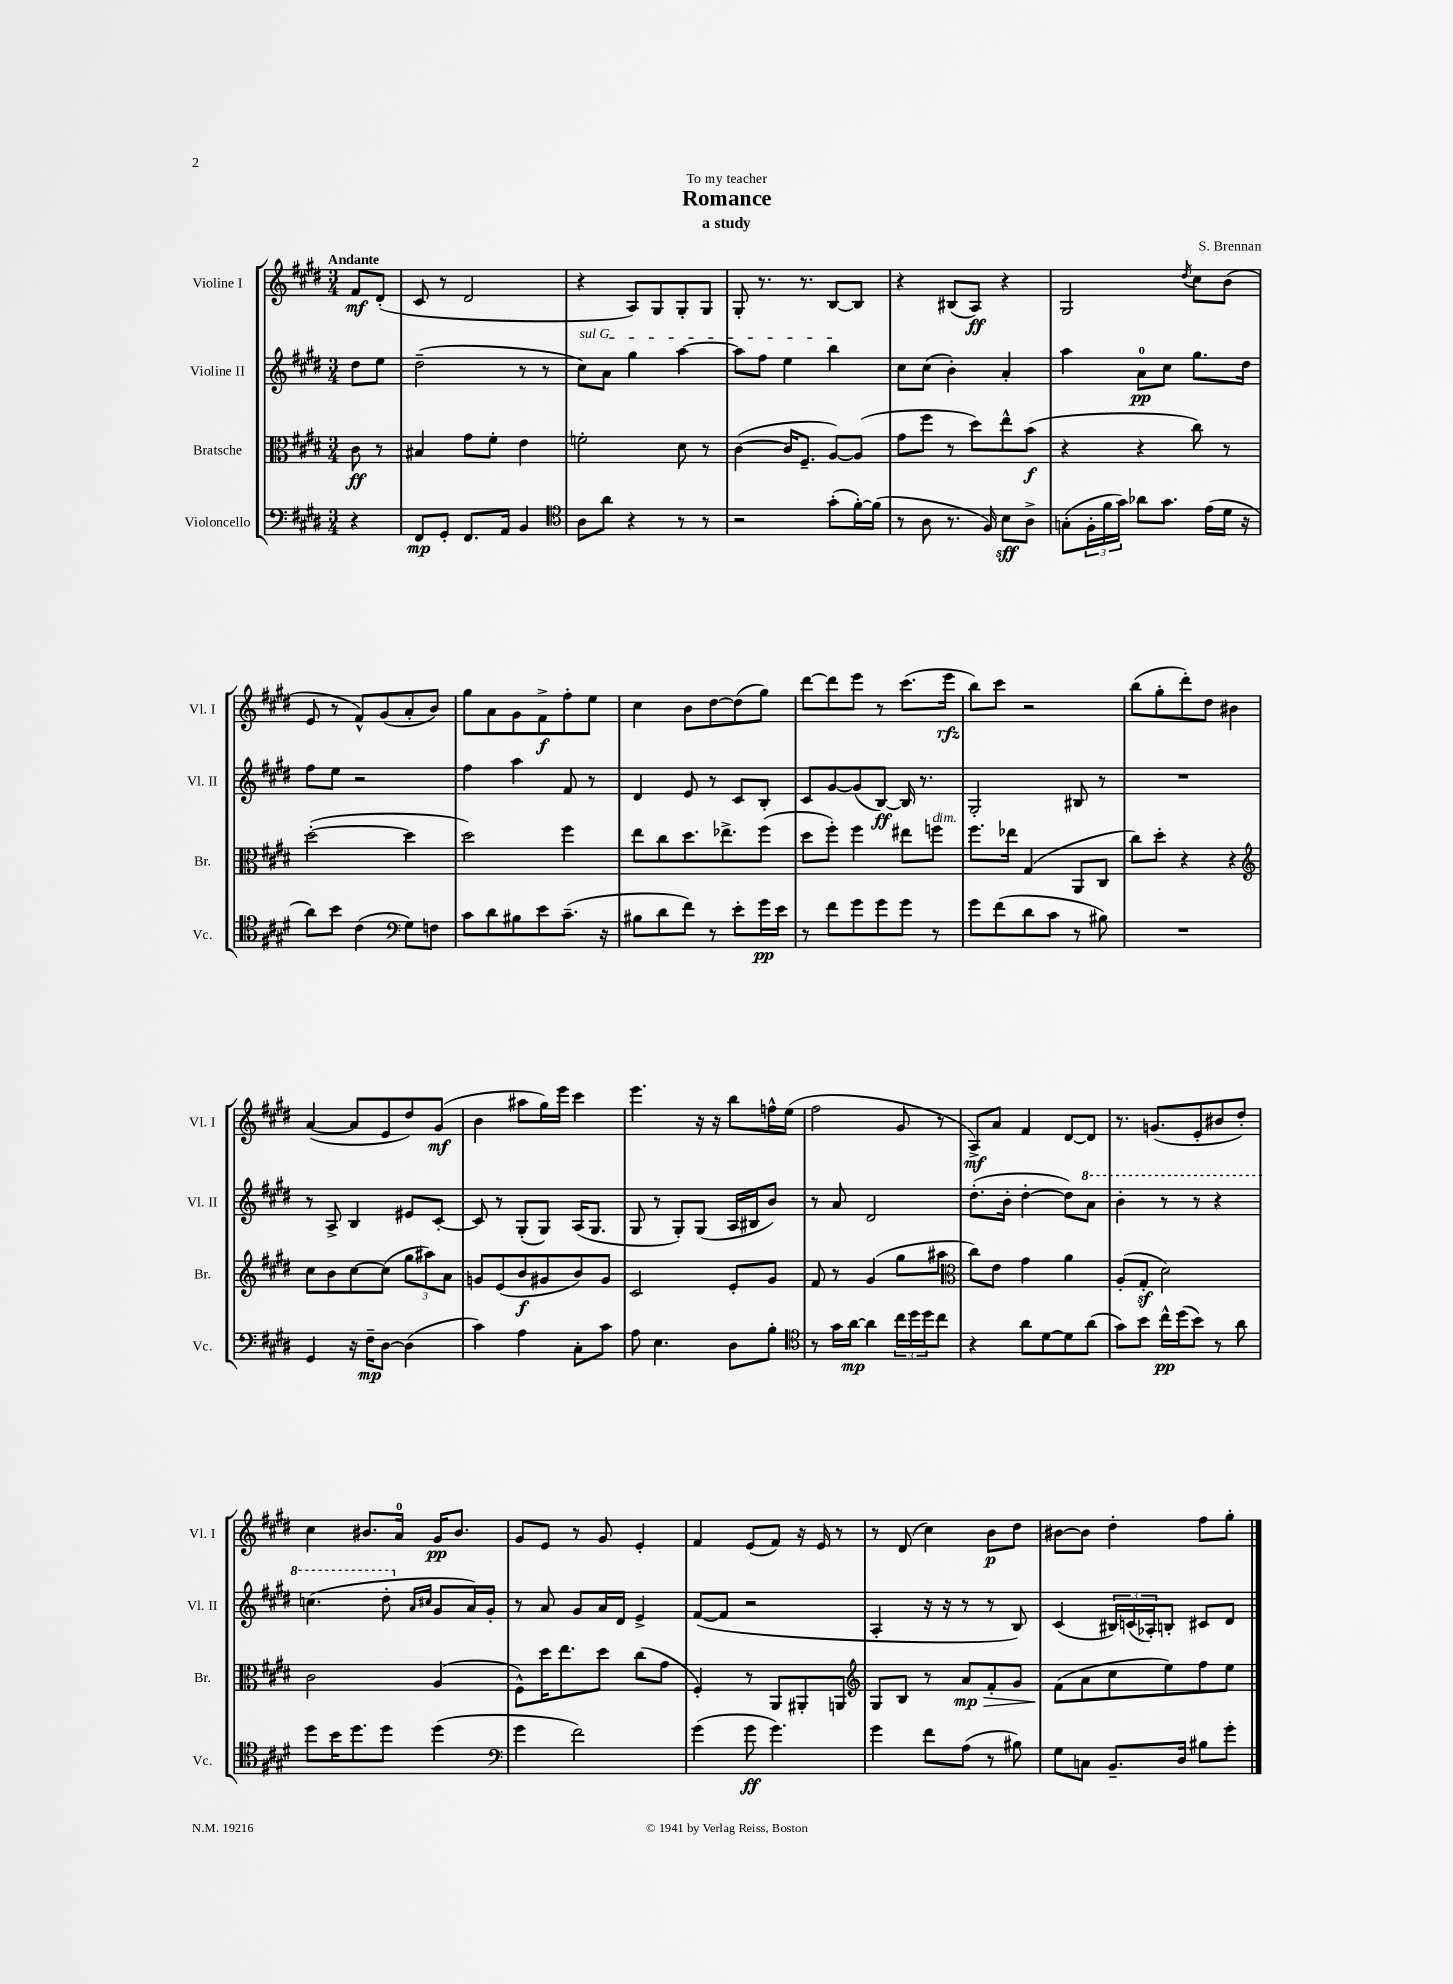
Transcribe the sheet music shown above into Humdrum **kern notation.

**kern	**kern	**kern	**kern
*staff4	*staff3	*staff2	*staff1
*clefF4	*clefC3	*clefG2	*clefG2
*k[f#c#g#d#]	*k[f#c#g#d#]	*k[f#c#g#d#]	*k[f#c#g#d#]
*M3/4	*M3/4	*M3/4	*M3/4
4r	8c#\	8dd#\L	8f#/L
.	8r	8ee\J	(8d#'/J
=	=	=	=
8FF#/L	4B#/	(2dd#~\	8c#/
8GG#'/J	.	.	8r
8.FF#/L	8g#\L	.	2d#/
.	8f#'\J	.	.
16AA/Jk	.	.	.
4BB/	4e\	8r	.
.	.	8r	.
=	=	=	=
*clefC4	*	*	*
8A\L	2f'\	8cc#\L)	4r
8a\J	.	8a\J	.
4r	.	4gg#\	8A/L)
.	.	.	8G#/
8r	8d#\	[4aa\	8G#'/
8r	8r	.	8G#/J
=	=	=	=
2r	([4c#\	8aa\]L	8G#'/
.	.	8ff#\J	8.r
.	16c#/]LK	4ee\	.
.	8.F#~/J	.	8.r
(8g#'\L	[8A/L)	4bb\	[8B/L
[16f#'\L)	(8A/]J	.	8B/]J
(16f#\]JJ	.	.	.
=	=	=	=
8r	8g#\L	8cc#\L	4r
8A\	8ff#\J	(8cc#\J	.
8.r	8r	4b'\)	(8B#/L
.	8dd#\L)	.	8A/J)
16F#/)	.	.	.
8B\L	8ee^^\	4a'/	4r
8A^\J	(8b\J	.	.
=	=	=	=
(8G'\L	4r	4aa\	2G#/
24F#'\L	.	.	.
24f#\	.	.	.
24g#\JJ)	.	.	.
8a-\L	4r	8a\L	.
8.g#\J	.	8cc#\J	.
.	.	.	8qdd#/
.	8cc#\)	8.gg#\L	8cc#\L
(16e\LL	.	.	.
16d#\JJ	8r	.	(8b\J
16r	.	16dd#\Jk	.
=	=	=	=
8a\L)	([2dd#'\	8ff#\L	8e/
8b\J	.	8ee\J	8r
(4c#\	.	2r	8f#^^/L)
.	.	.	(8g#/
*clefF4	*	*	*
8G#\L)	4dd#\]	.	8a'/
8F\J	.	.	8b/J)
=	=	=	=
8c#\L	2dd#\)	4ff#\	8gg#\L
8d#\	.	.	8a\
8B#\	.	4aa\	8g#\
8e\	.	.	8f#^\
(8.c#~\J	4ff#\	8f#/	8ff#'\
.	.	8r	8ee\J
16r	.	.	.
=	=	=	=
8B#\L	8ee\L	4d#/	4cc#\
8d#\	8cc#\	.	.
8f#\J)	8.dd#\	8e/	8b\L
8r	.	8r	[8dd#\
.	8.ee-^\	.	.
8e'\L	.	8c#/L	(8dd#\]
16g#\L	(8ff#\J	8B'/J	8gg#\J)
16e\JJ	.	.	.
=	=	=	=
8r	8dd#\L	8c#/L	[8ddd#\L
8f#\L	8ff#'\J)	[8g#/	8ddd#\]
8g#\	4ff#\	(8g#/]	8eee\J
8g#\	.	[8B/J)	8r
8g#\J	8ee#\L	16B/]	(8.ccc#\L
.	.	8.r	.
8r	8ff\J	.	.
.	.	.	16eee\Jk
=	=	=	=
8g#\L	8.ff#\L	2G#'/	8bb\L)
(8f#\	.	.	8ccc#\J
.	16ee-\Jk	.	.
8d#\	(4G#/	.	2r
8c#\J	.	.	.
8r	8AA/L	8B#/	.
8B#\)	8C#/J	8r	.
=	=	=	=
2.r	8cc#\L)	2.r	(8bb\L
.	8dd#'\J	.	8gg#'\
.	4r	.	8ddd#'\)
.	.	.	8dd#\J
.	4r	.	4b#\
=	=	=	=
*	*clefG2	*	*
4GG#/	8cc#\L	8r	([4a/
.	8b\	8A^/	.
16r	[8cc#\	4B/	8a/]L
16F#~\LK	.	.	.
[8D#\J	(8cc#\]J	.	8e/
(4D#\]	12gg#\L	8e#/L	8dd#/)
.	12aa#\)	.	.
.	.	[8c#'/J	(8g#/J
.	12a\J	.	.
=	=	=	=
4c#\)	8g/L	8c#/]	4b\
.	(8e/	8r	.
4A\	8b/	(8G#'/L	8aa#\L
.	8g#/	8G#/J)	16gg#\L)
.	.	.	16eee\JJ
8C#'\L	8b/)	(16A/LK	4ccc#\
.	.	8.G#/J	.
8c#\J	8g#/J	.	.
=	=	=	=
8A\	2c#/	8G#/	4.eee\
4.E\	.	8r	.
.	.	8G#'/L)	.
.	.	(8G#/J	16r
.	.	.	16r
8D#\L	8e'/L	16A/LL	8bb\L
.	.	16B#/J	.
8B'\J	8g#/J	8b/J)	16ff^^\L
.	.	.	(16ee\JJ
=	=	=	=
*clefC4	*	*	*
8r	8f#/	8r	2ff#\
16g#\LL	8r	8a/	.
[16a\JJ	.	.	.
4a\]	(4g#/	2d#/	.
24cc#\LL	8gg#\L	.	8g#/
24dd#\	.	.	.
24dd#\J	.	.	.
8cc#\J	8aa#\J	.	8r
=	=	=	=
*	*clefC3	*	*
4r	8cc#\L)	(8.dd#'\L	8A^/L)
.	8e\J	.	8a/J
.	.	16b'\Jk	.
8a\L	4g#\	[4dd#'\	4f#/
[8d#\	.	.	.
8d#\]	4a\	8dd#\]L)	[8d#/L
(8a\J	.	8aa\J	8d#/]J
=	=	=	=
8g#\L)	(8A'/L	4bb'\	8.r
8b\J	8G#'/J	.	.
.	.	.	(8.g/L
16cc#^^\LL	2d#\)	8r	.
(16dd#\J	.	.	.
8b\J)	.	8r	8e'/
8r	.	4r	8b#/
8a\	.	.	8dd#'/J)
=	=	=	=
8dd#\L	2c#\	(4.ccc\	4cc#\
16b\K	.	.	.
8.dd#\	.	.	.
.	.	.	8.b#/L
8dd#\J	.	8ddd#'\	.
.	.	.	16a/Jk
.	.	16qqa/LL	.
.	.	16qqcc#/JJ	.
(4dd#\	(4A/	8g#/L	16g#/LK
.	.	.	8.b#/J
.	.	16a/L)	.
.	.	16g#'/JJ	.
=	=	=	=
*clefF4	*	*	*
4g#\	8F#^^\L)	8r	8g#/L
.	16dd#\K	8a/	8e/J
.	8.ee\	.	.
2f#\)	.	8g#/L	8r
.	8dd#\J	16a/L	8g#/
.	.	16d#/JJ	.
.	(8cc#\L	4e^/	4e'/
.	8g#\J	.	.
=	=	=	=
(4g#\	4F#'/)	([8f#/L	4f#/
.	.	8f#/]J	.
8g#\	8r	2r	(8e/L
4.g#\)	8AA/L	.	8f#/J)
.	8AA#'/	.	16r
.	.	.	16e/
.	8AA/J	.	8r
=	=	=	=
*	*clefG2	*	*
4g#\	8G#/L	4A'/	8r
.	8B/J	.	(8d#/
8f#\L	8r	16r	4cc#\)
.	.	16r	.
(8A\J	8a/L	8r	.
8r	8f#'/	8r	8b\L
8B#\)	8g#/J	8B/)	8dd#\J
=	=	=	=
8G#\L	(8f#\L	(4c#/	[8b#\L
8C\J	8a\	.	8b#\]J
8.BB~/L	8cc#\	24B#/LL)	4dd#'\
.	.	(24c/	.
.	.	24A-'/J)	.
.	8ee\)	8B'/J	.
16D#/Jk	.	.	.
8B#\L	8ff#\	8c#/L	8ff#\L
8g#'\J	8ee\J	8d#/J	8gg#'\J
==	==	==	==
*-	*-	*-	*-
